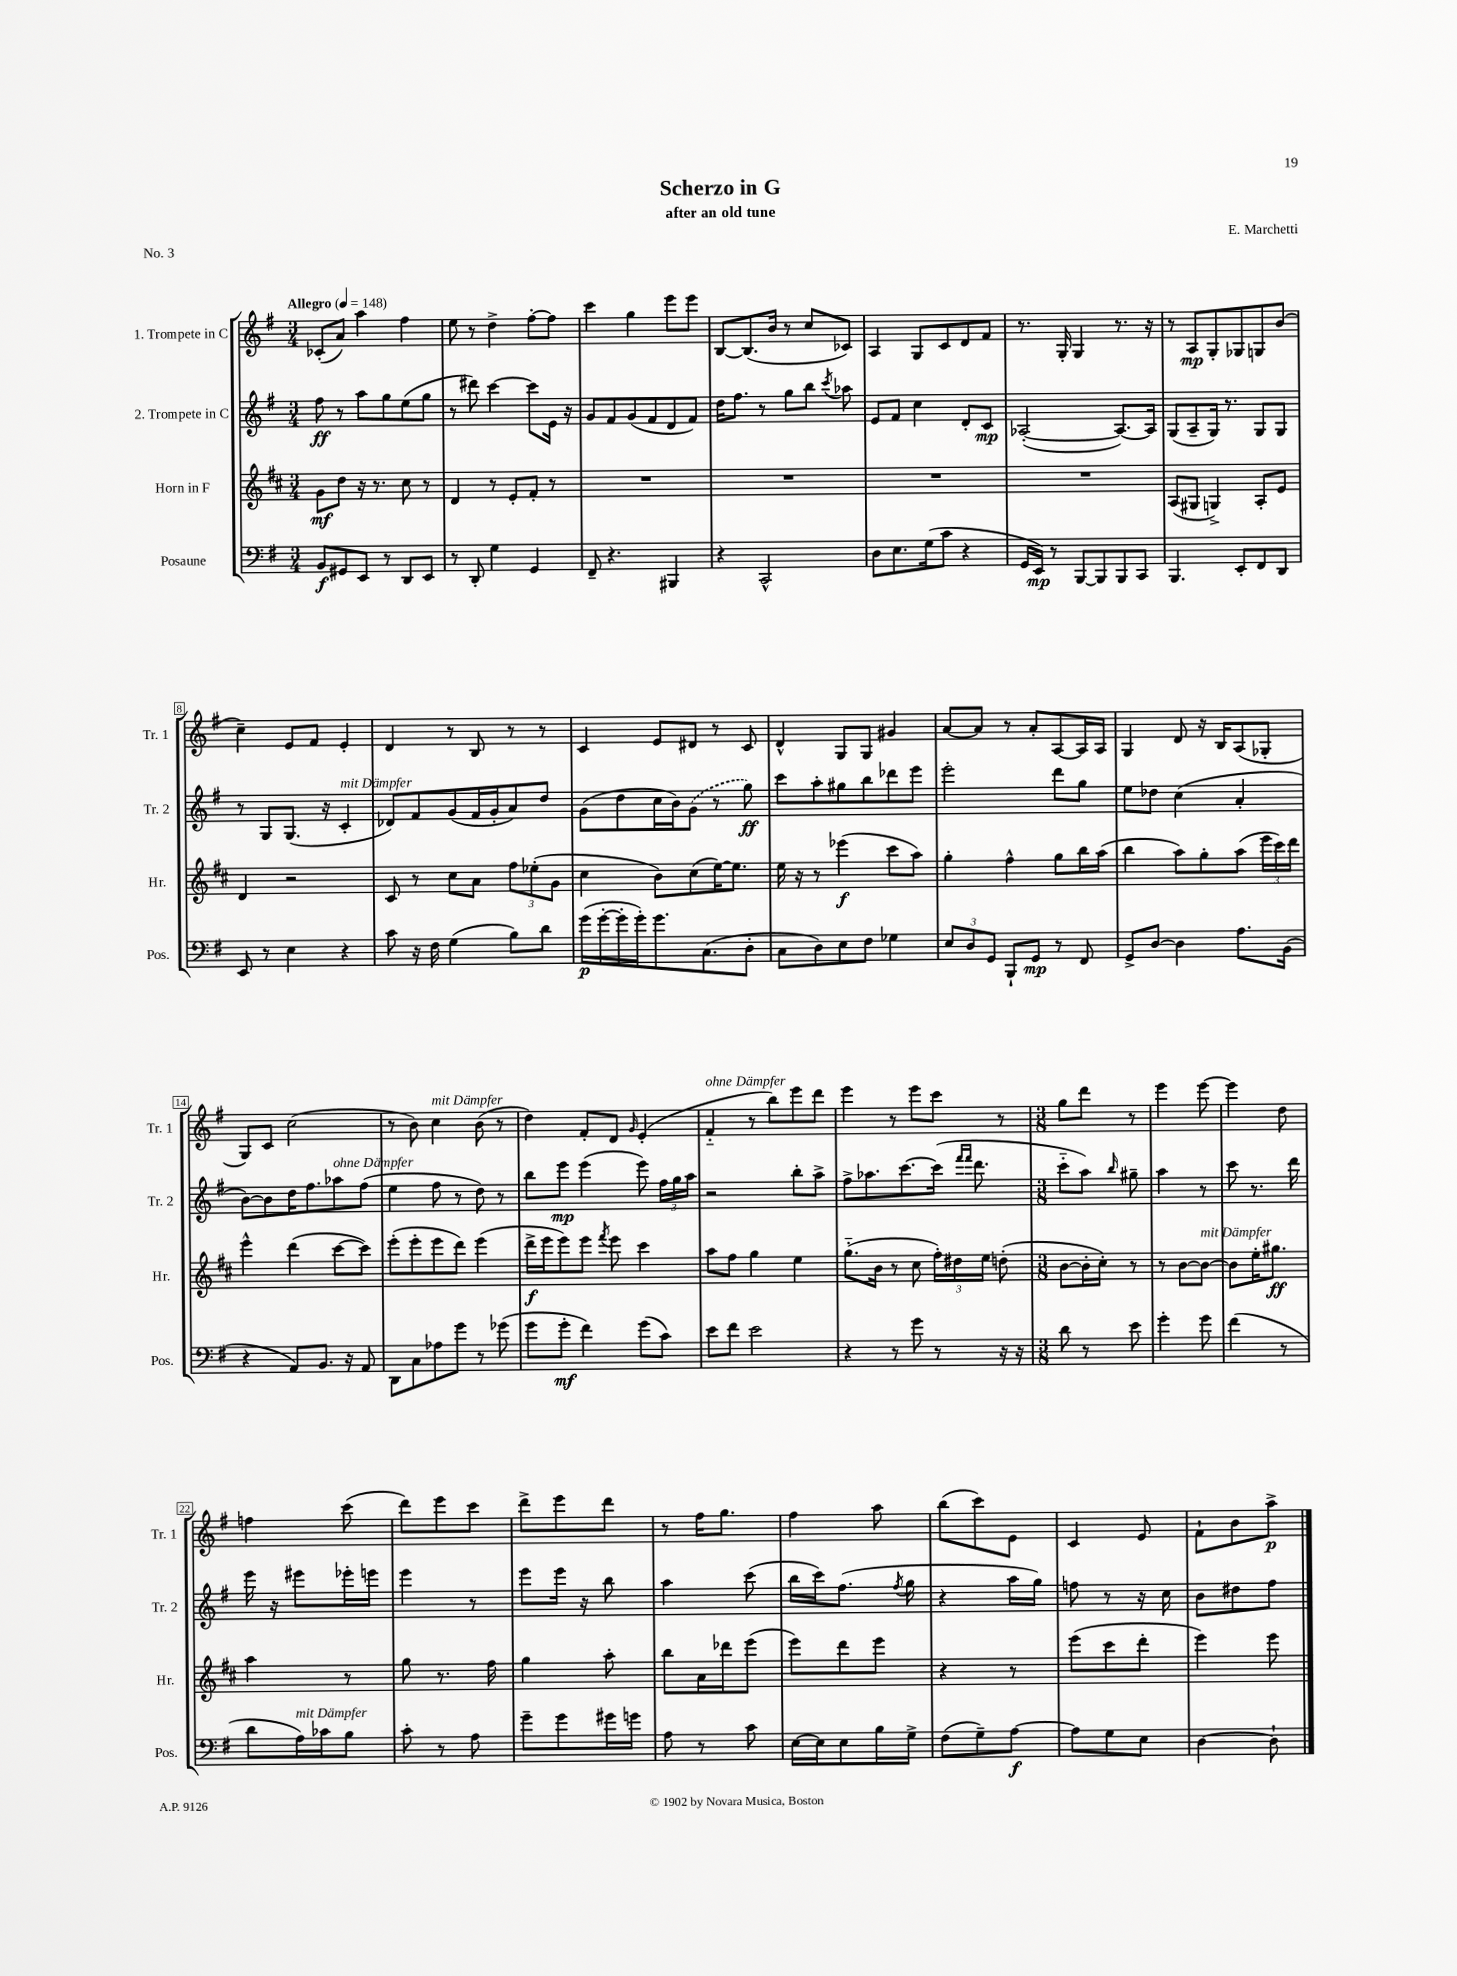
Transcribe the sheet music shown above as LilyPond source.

\header { title = "Scherzo in G" composer = "E. Marchetti" subtitle = "after an old tune" piece = "No. 3" }
<<
\new StaffGroup <<
\new Staff = "s0" \with { instrumentName = "1. Trompete in C" shortInstrumentName = "Tr. 1" } {
    \clef treble \key g \major \numericTimeSignature \time 3/4 \tempo "Allegro" 4 = 148
    \autoBeamOff ces'8[-.( a'8]) a''4 fis''4 |
    e''8 r8 d''4-> fis''8[~-. fis''8] |
    c'''4 g''4 e'''8[ e'''8] |
    b8[~ b8.( b'16] r8 c''8[ ces'8]) |
    a4 g8[ c'8 d'8 fis'8] |
    r8. g16-. g4 r8. r16 |
    r8 a8[\mp g8-. ges8 g8 b'8]( |
    c''4--) e'8[ fis'8] e'4-. |
    d'4 r8 b8 r8 r8 |
    c'4 e'8[ dis'8] r8 c'8 |
    d'4-^ g8[ g8] gis'4 |
    a'8[~ a'8] r8 a'8[-. a8~ a16 a16] |
    g4 d'8 r16 b16[ a8( ges8]-. |
    g8[) c'8] c''2( |
    r8 b'8) c''4^\markup { \italic "mit Dämpfer" } b'8( r8 |
    d''4) fis'8[-. d'8] \grace { g'16 } e'4-.( |
    fis'4-_^\markup { \italic "ohne Dämpfer" } r8 b''8[) e'''8 d'''8] |
    e'''4 r8 e'''8[ c'''8] r8 |
    \numericTimeSignature \time 3/8 g''8[ d'''8] r8 |
    e'''4 e'''8~ |
    e'''4 d''8 |
    f''4 c'''8( |
    d'''8[) e'''8 c'''8] |
    d'''8[-> e'''8 d'''8] |
    r8 fis''16[ g''8.] |
    fis''4 a''8 |
    b''8[( c'''8) e'8] |
    c'4 e'8 |
    fis'8[-! b'8 a''8]->\p \bar "|." |
}
\new Staff = "s1" \with { instrumentName = "2. Trompete in C" shortInstrumentName = "Tr. 2" } {
    \clef treble \key g \major \numericTimeSignature \time 3/4
    \autoBeamOff fis''8\ff r8 a''8[ g''8 e''8( g''8] |
    r8 dis'''8) c'''4~ c'''8[ e'16] r16 |
    g'8[ fis'8 g'8( fis'8 d'8 fis'8]) |
    d''16[ fis''8.] r8 g''8[ b''8] \acciaccatura { c'''8 } aes''8 |
    e'8[ fis'8] c''4 d'8[-. c'8]\mp |
    aes2~-.( aes8.[~) aes16] |
    g8[( a8-- g16]) r8. g8[ g8] |
    r8 g8[ g8.]( r16 c'4-.^\markup { \italic "mit Dämpfer" } |
    des'8[) fis'8 g'8( fis'16 g'16-. a'8) d''8] |
    g'8[( d''8 c''16 b'16) \once \slurDashed g'8]( r8 g''8\ff) |
    c'''8[ a''8-. gis''8 b''8 des'''8 e'''8] |
    e'''2-. d'''8[ g''8] |
    e''8[ des''8] c''4( a'4-. |
    b'8[~) b'8 d''16 fis''8. aes''8^\markup { \italic "ohne Dämpfer" } fis''8]( |
    e''4 fis''8 r8 d''8) r8 |
    b''8[ e'''8]\mp e'''4( e'''8) \tuplet 3/2 { fis''16[ g''16 a''16] } |
    r2 b''8[-. a''8]-> |
    fis''8[-> aes''8. c'''8.~ c'''16]( \grace { fis'''16[ fis'''16] } d'''8. |
    \numericTimeSignature \time 3/8 c'''8[-_ a''8]) \grace { b''16 } gis''8-- |
    a''4 r8 |
    c'''8 r8. d'''16 |
    e'''16 r16 eis'''8[ ees'''16-. e'''16] |
    e'''4 r8 |
    e'''8[ e'''16] r16 b''8 |
    a''4 c'''8( |
    b''16[ c'''16) fis''8.]( \acciaccatura { fis''8 } g''16 |
    r4 a''16[ g''16]) |
    f''8 r8 r16 c''16 |
    b'8[ dis''8 fis''8] \bar "|." |
}
\new Staff = "s2" \with { instrumentName = "Horn in F" shortInstrumentName = "Hr." } {
    \clef treble \key d \major \numericTimeSignature \time 3/4
    \autoBeamOff g'8[\mf d''8] r16 r8. cis''8 r8 |
    d'4 r8 e'8[-. fis'8]-. r8 |
    R2. |
    R2. |
    R2. |
    R2. |
    a8[( gis8] g4->) a8[-. e'8] |
    d'4 r2 |
    cis'8 r8 cis''8[ a'8] \tuplet 3/2 { fis''8[ ees''8-.( g'8] } |
    cis''4 b'8[) cis''8( e''16~) e''8.] |
    e''16 r16 r8 ees'''4\f( cis'''8[ a''8]) |
    g''4-. fis''4-^ g''8[ b''16 a''16]( |
    b''4 a''8[) g''8-. a''8]( \tuplet 3/2 { e'''16[ cis'''16) d'''16] } |
    e'''4-^ d'''4( cis'''8[~ cis'''8]) |
    e'''8[-.( e'''8-. e'''8 d'''8]) e'''4( |
    d'''16[->\f e'''16 e'''8) e'''8] \acciaccatura { fis'''8 } e'''8 cis'''4 |
    a''8[ fis''8] g''4 e''4 |
    g''8.[-_( b'16] r8 cis''8 \tuplet 3/2 { fis''16[-.) dis''16 e''16] } d''8-.( |
    \numericTimeSignature \time 3/8 b'8[~ b'16-. cis''16]-.) r8 |
    r8 b'8[~ b'8]~^\markup { \italic "mit Dämpfer" } |
    b'8[ e''16-. gis''8.]\ff |
    a''4 r8 |
    g''8 r8. fis''16 |
    g''4 a''8-. |
    b''8[ a'16 des'''16 e'''8]( |
    e'''8[) d'''8 e'''8] |
    r4 r8 |
    e'''8[( cis'''8 d'''8]-. |
    e'''4) e'''8 \bar "|." |
}
\new Staff = "s3" \with { instrumentName = "Posaune" shortInstrumentName = "Pos." } {
    \clef bass \key g \major \numericTimeSignature \time 3/4
    \autoBeamOff b,8[\f gis,8 e,8] r8 d,8[ e,8] |
    r8 d,8-. g4 g,4 |
    fis,8-- r4. bis,,4 |
    r4 c,2-^ |
    d8[ e8. g16( c'8] r4 |
    g,16[ e,16]\mp) r8 b,,8[~ b,,8 b,,8 c,8] |
    b,,4. e,8[-. fis,8 d,8] |
    e,8 r8 e4 r4 |
    c'8 r16 fis16 g4( b8[) d'8] |
    g'16[\p( g'16~-. g'16-. g'16-.) g'8. c8.( d8]-. |
    c8[ d8) e8 fis8] ges4 |
    \tuplet 3/2 { e8[ d8 g,8] } b,,8[-! g,8]\mp r8 fis,8 |
    g,8[-> d8]~ d4 a8.[ b,16]( |
    r4 a,8[) b,8.] r16 a,8 |
    d,8[ c8 aes8 g'8] r8 ges'8( |
    g'8[ g'8]-.\mf fis'4) g'8[( c'8]) |
    e'8[ fis'8] e'2 |
    r4 r8 g'8 r8 r16 r16 |
    \numericTimeSignature \time 3/8 d'8 r8 e'8 |
    g'4-. g'8 |
    fis'4( r8 |
    d'8[ a16^\markup { \italic "mit Dämpfer" }) ces'16 b8] |
    c'8-. r8 a8 |
    g'8[-- g'8 gis'16 g'16] |
    a8 r8 c'8 |
    e16[~ e16 e8 b16 g16]-> |
    fis8[( g8--) a8]~\f |
    a8[ g8 e8] |
    d4~ d8-! \bar "|." |
}
>>
>>
\layout { \context { \Score \override BarNumber.stencil = #(make-stencil-boxer 0.1 0.3 ly:text-interface::print) } }
